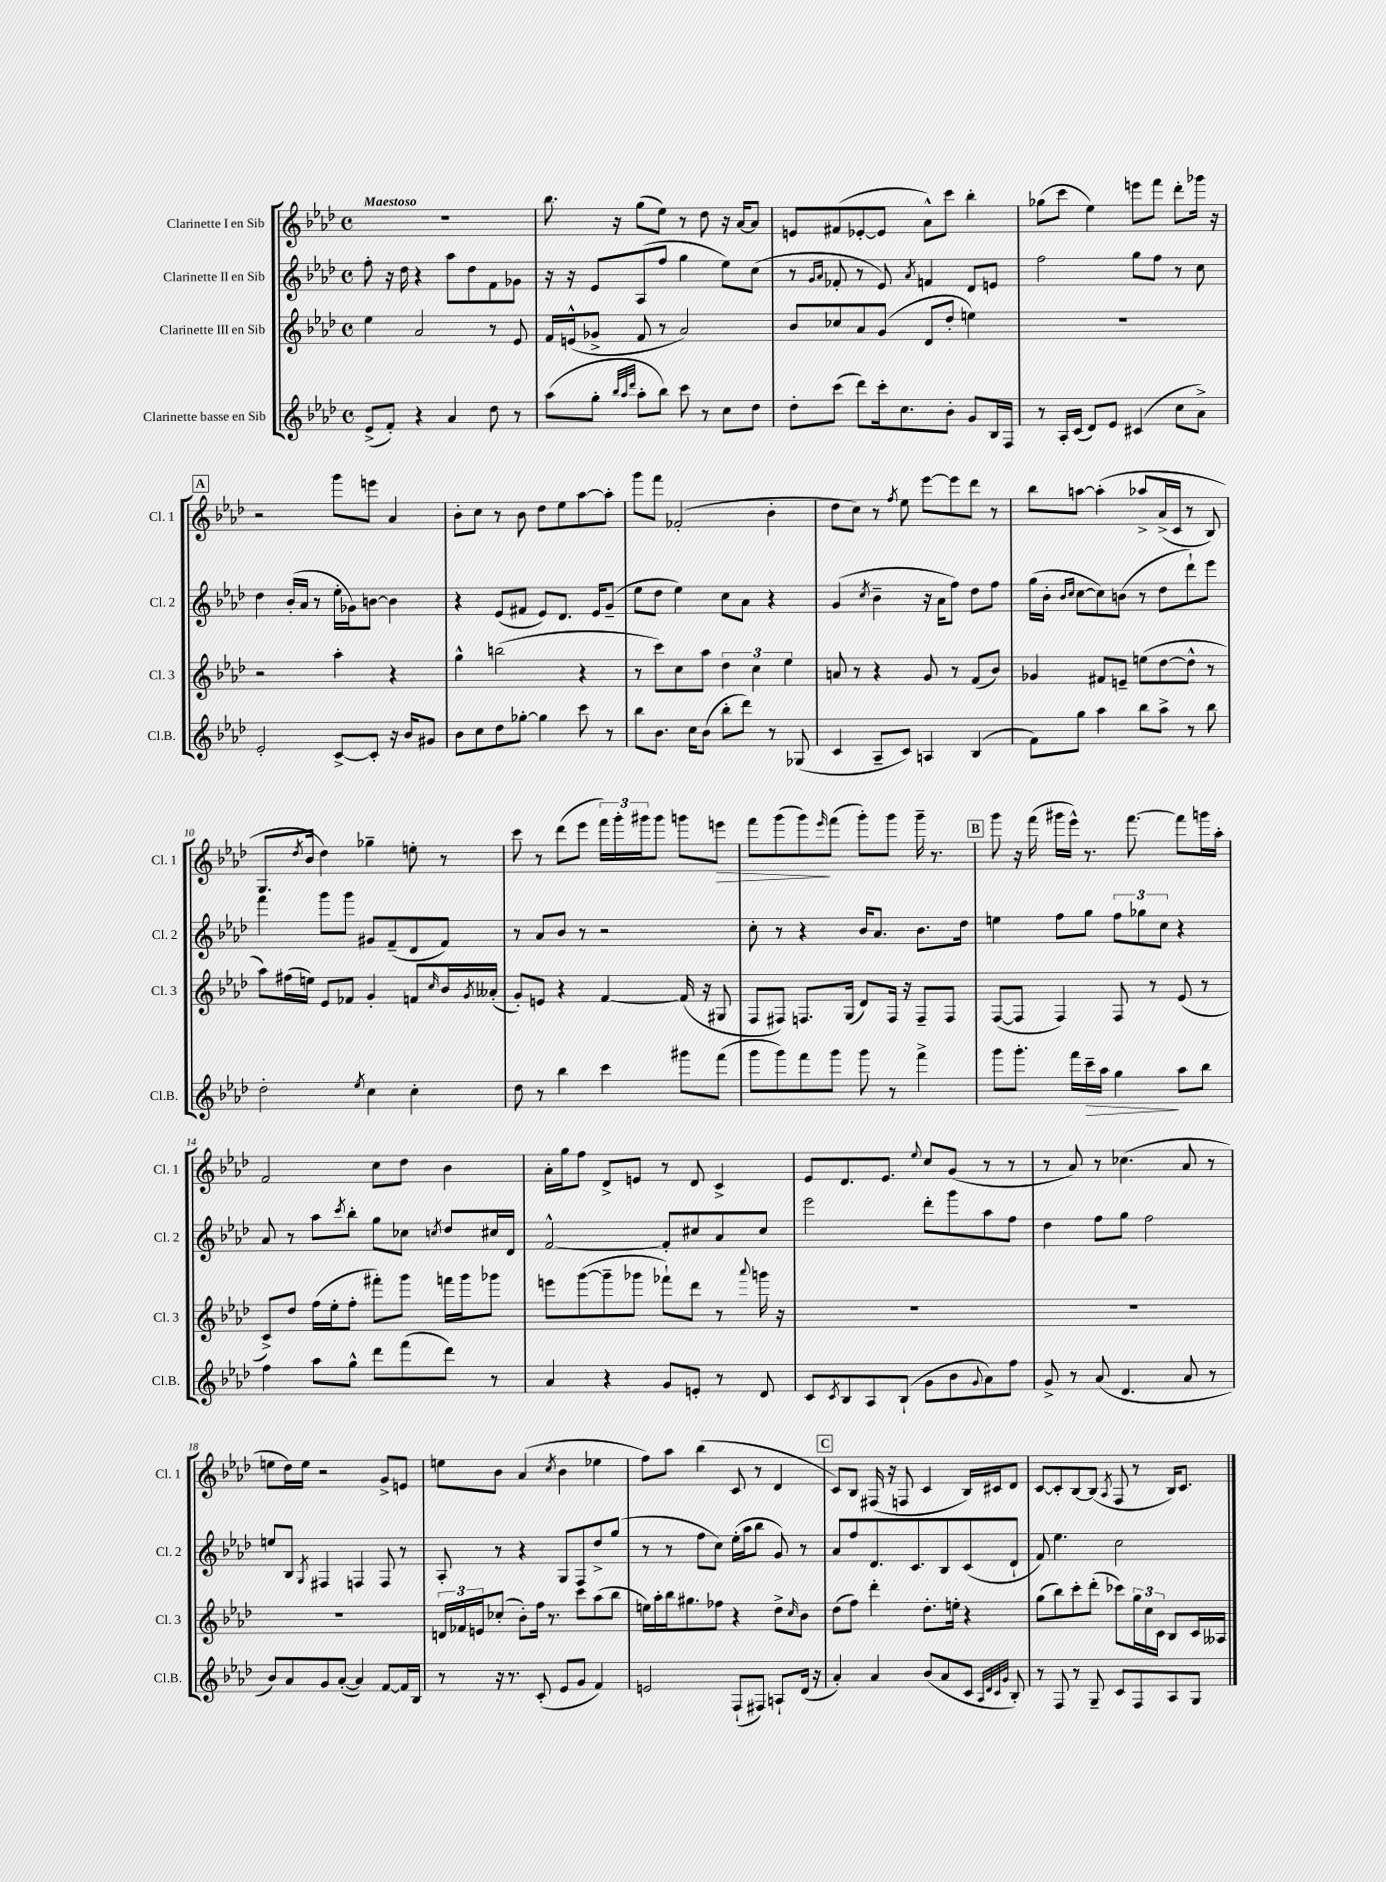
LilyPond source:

<<
\new StaffGroup <<
\new Staff = "s0" \with { instrumentName = "Clarinette I en Sib" shortInstrumentName = "Cl. 1" } {
    \clef treble \key aes \major \defaultTimeSignature \time 4/4 \tempo "Maestoso"
    R1 |
    bes''8. r16 g''8( ees''8) r8 des''8 r16 aes'16~ aes'8 |
    e'8 fis'8( ees'8~-. ees'8 aes'8-^) c'''8 bes''4-. |
    ges''8( c'''8 ees''4) e'''8 f'''8 des'''8-. ges'''16 r16 |
    \mark \markup { \box "A" } r2 g'''8 e'''8 aes'4 |
    bes'8-. c''8 r8 bes'8 des''8 ees''8 aes''8~ aes''8-. |
    g'''8 f'''8 fes'2-.( bes'4-. |
    des''8 c''8) r8 \acciaccatura { f''8 } ees''8 ees'''8~ ees'''8 des'''8 r8 |
    bes''8 a''8~ a''4-.\( aes''8-> aes'16->( c'16 r8 bes8) |
    g8. \acciaccatura { des''8 } bes'16 des''4\) ges''4-- e''8-. r8 |
    c'''8 r8 des'''8( ees'''8 \tuplet 3/2 { f'''16) g'''16-. gis'''16 } gis'''8 g'''8 e'''8\> |
    f'''8 g'''8( g'''8\!) \grace { ees'''16 } f'''8( g'''8-.) g'''8 g'''16-- r8. |
    \mark \markup { \box "B" } g'''8 r16 f'''16( gis'''16 ees'''16-^) r8. f'''8.~ f'''8 g'''16 aes''16-. |
    f'2 c''8 des''8 bes'4 |
    aes'16-. g''16 f''8 des'8-> e'8 r8 des'8 c'4-> |
    ees'8 des'8. ees'8. \appoggiatura { ees''8 } c''8 g'8( r8 r8 |
    r8 aes'8) r8 ces''4.( aes'8 r8 |
    e''8 des''16) e''16 r2 g'8-> e'8 |
    e''8 bes'8 aes'4( \acciaccatura { c''8 } bes'4 ees''4 |
    f''8) aes''8 bes''4( c'8 r8 des'4 |
    \mark \markup { \box "C" } c'8) bes8 fis16( r16 f8 c'4 bes16) cis'16 des'8 |
    c'8~ c'8-. bes8~ bes8( \acciaccatura { aes8 } f8 r8 bes16) c'8. \bar "|." |
}
\new Staff = "s1" \with { instrumentName = "Clarinette II en Sib" shortInstrumentName = "Cl. 2" } {
    \clef treble \key aes \major \defaultTimeSignature \time 4/4
    f''8-. r16 des''16 r4 aes''8 des''8 f'8 ges'8 |
    r16 r16 ees'8 aes8( f''8 g''4 ees''8) c''8( |
    r8 \grace { g'16 aes'16 } fes'8-. r8 ees'8) \acciaccatura { aes'8 } f'4 des'8 e'8 |
    f''2 g''8 f''8 r8 c''8 |
    \mark \markup { \box "A" } des''4 bes'16-.( aes'16 r8 ees''16-. ges'16) b'8~ b'4 |
    r4 ees'8( fis'8 ees'8) des'8. ees'16 g'8--( |
    ees''8 des''8 ees''4) c''8 aes'8 r4 |
    g'4( \acciaccatura { c''8 } bes'4-- r16 aes'16 f''8) des''8 f''8 |
    g''16( bes'16-. \grace { bes'16 c''16 } c''8~ c''8) b'8( r8 des''8 des'''8-!) ees'''8 |
    f'''4 g'''8 g'''8 gis'8 f'8--( des'8 f'8) |
    r8 aes'8 bes'8 r8 r2 |
    c''8-. r8 r4 bes'16 aes'8. bes'8. des''16 |
    \mark \markup { \box "B" } e''4 f''8 g''8 \tuplet 3/2 { f''8 ges''8 c''8 } r4 |
    aes'8 r8 aes''8 \acciaccatura { c'''8 } bes''8-. g''8 ces''8 \acciaccatura { c''8 } des''8 cis''16 des'16 |
    f'2~-^ f'8-. cis''8 aes'8 cis''8 |
    ees'''2 des'''8-. g'''8 aes''8 f''8 |
    des''4 f''8 g''8 f''2 |
    e''8 bes8 \acciaccatura { g8 } fis4 f4 f8 r8 |
    aes8-. r8 r4 g8 f8 des''8-> g''8( |
    r8 r8 f''8 c''8) ees''16-.( aes''16 bes''8 g'8) r8 |
    \mark \markup { \box "C" } aes'8 f''8 des'8. c'8. bes8 c'8( des'8-! |
    f'8) ees''4. c''2 \bar "|." |
}
\new Staff = "s2" \with { instrumentName = "Clarinette III en Sib" shortInstrumentName = "Cl. 3" } {
    \clef treble \key aes \major \defaultTimeSignature \time 4/4
    ees''4 aes'2 r8 ees'8 |
    f'16 e'16-^( ges'8-> f'8 r8 aes'2) |
    bes'8 ces''8 aes'8 g'8( des'8 des''8-. e''4) |
    R1 |
    \mark \markup { \box "A" } r2 aes''4-. r4 |
    g''4-^ b''2( r4 |
    r8 c'''8) c''8 aes''8 \tuplet 3/2 { des''4 c''4 ees''4 } |
    a'8 r8 r4 g'8 r8 f'8( bes'8) |
    ges'4 fis'8 e'8-- e''8( des''8~ des''8-^ r8 |
    aes''8) fis''16( e''16) ees'8 fes'8 g'4-. f'8 \grace { c''16 } bes'16 \acciaccatura { g'8 } aeses'16-.( |
    g'8-.) e'8 r4 f'4~ f'16( r16 gis8 |
    f8 fis8) f8. g16( des'8) f16 r16 f8-- f8 |
    \mark \markup { \box "B" } f8~( f8 f4) f8 r8 ees'8( r8 |
    c'8->) des''8 f''16( ees''16-. f''8-. fis'''8-.) g'''8 f'''16 g'''16 ges'''8 |
    e'''8 g'''8~( g'''8-- ges'''8 fes'''8-!) des'''8 r8 \appoggiatura { aes'''8 } g'''16 r16 |
    R1 |
    R1 |
    R1 |
    \tuplet 3/2 { d'16 fes'16 e'16 } ces''8-.( bes'8-.) f''16 r8. c'''8 aes''8( bes''8 |
    e''16) aes''16-. bes''16 gis''8. fes''8 r4 des''8-> \grace { c''16 } bes'8 |
    \mark \markup { \box "C" } des''8( f''8) des'''4-. des''8.-. e''16-. r4 |
    g''8( bes''8) c'''8-. des'''8-.( ces'''8) \tuplet 3/2 { g''16 c''16 c'16 } bes8 c'16 aeses16 \bar "|." |
}
\new Staff = "s3" \with { instrumentName = "Clarinette basse en Sib" shortInstrumentName = "Cl.B." } {
    \clef treble \key aes \major \defaultTimeSignature \time 4/4
    ees'8->( f'8-.) r4 aes'4 des''8 r8 |
    aes''8( g''8-. \grace { bes''32 aes''32 des'''32 } aes''8-. bes''8) c'''8 r8 c''8 des''8 |
    des''8-. c'''8( des'''8) c'''16-. c''8. bes'8-. g'8 bes16 f16 |
    r8 aes16-. c'16( des'8) ees'8 cis'4( c''8 aes'8->) |
    \mark \markup { \box "A" } ees'2-. c'8~-> c'8-. r16 bes'16 gis'8 |
    bes'8 c''8 des''8 ges''8~-. ges''4 c'''8 r8 |
    bes''8 bes'8. c''16 bes'8( bes''8-. des'''8) r8 ges8( |
    c'4 aes8-- c'8) a4 bes4( |
    f'8) g''8 aes''4 bes''8 aes''8-> r8 bes''8 |
    des''2-. \acciaccatura { ees''8 } c''4 c''4-. |
    des''8 r8 bes''4 c'''4 gis'''8 f'''8( |
    g'''8 g'''8) f'''8 g'''8 g'''8 r8 f'''4-> |
    \mark \markup { \box "B" } g'''8 g'''8.-. f'''16 c'''16--\> aes''16 g''4\! aes''8 bes''8 |
    f''4 aes''8 g''8-^ des'''8 f'''8( des'''8) r8 |
    aes'4 r4 g'8 e'8-. r8 des'8 |
    c'8 \acciaccatura { c'8 } bes8 aes8 bes8-!( g'8 bes'8 \appoggiatura { g'8 } aes'8) f''8 |
    g'8-> r8 aes'8( des'4. aes'8 r8 |
    bes'8) aes'8 g'8 aes'8~-.( aes'4) f'8~ f'16 bes16 |
    r8 r16 r8. c'8-.( ees'8 g'8 f'4) |
    e'2 f8-!( fis8) a8-! des'16( r16 |
    \mark \markup { \box "C" } aes'4-.) aes'4 bes'8( aes'8 c'8 \grace { aes32 des'32 c'32 g'32 } bes8-.) |
    r8 f8 r8 g8-- c'8 f8 aes8 g8 \bar "|." |
}
>>
>>
